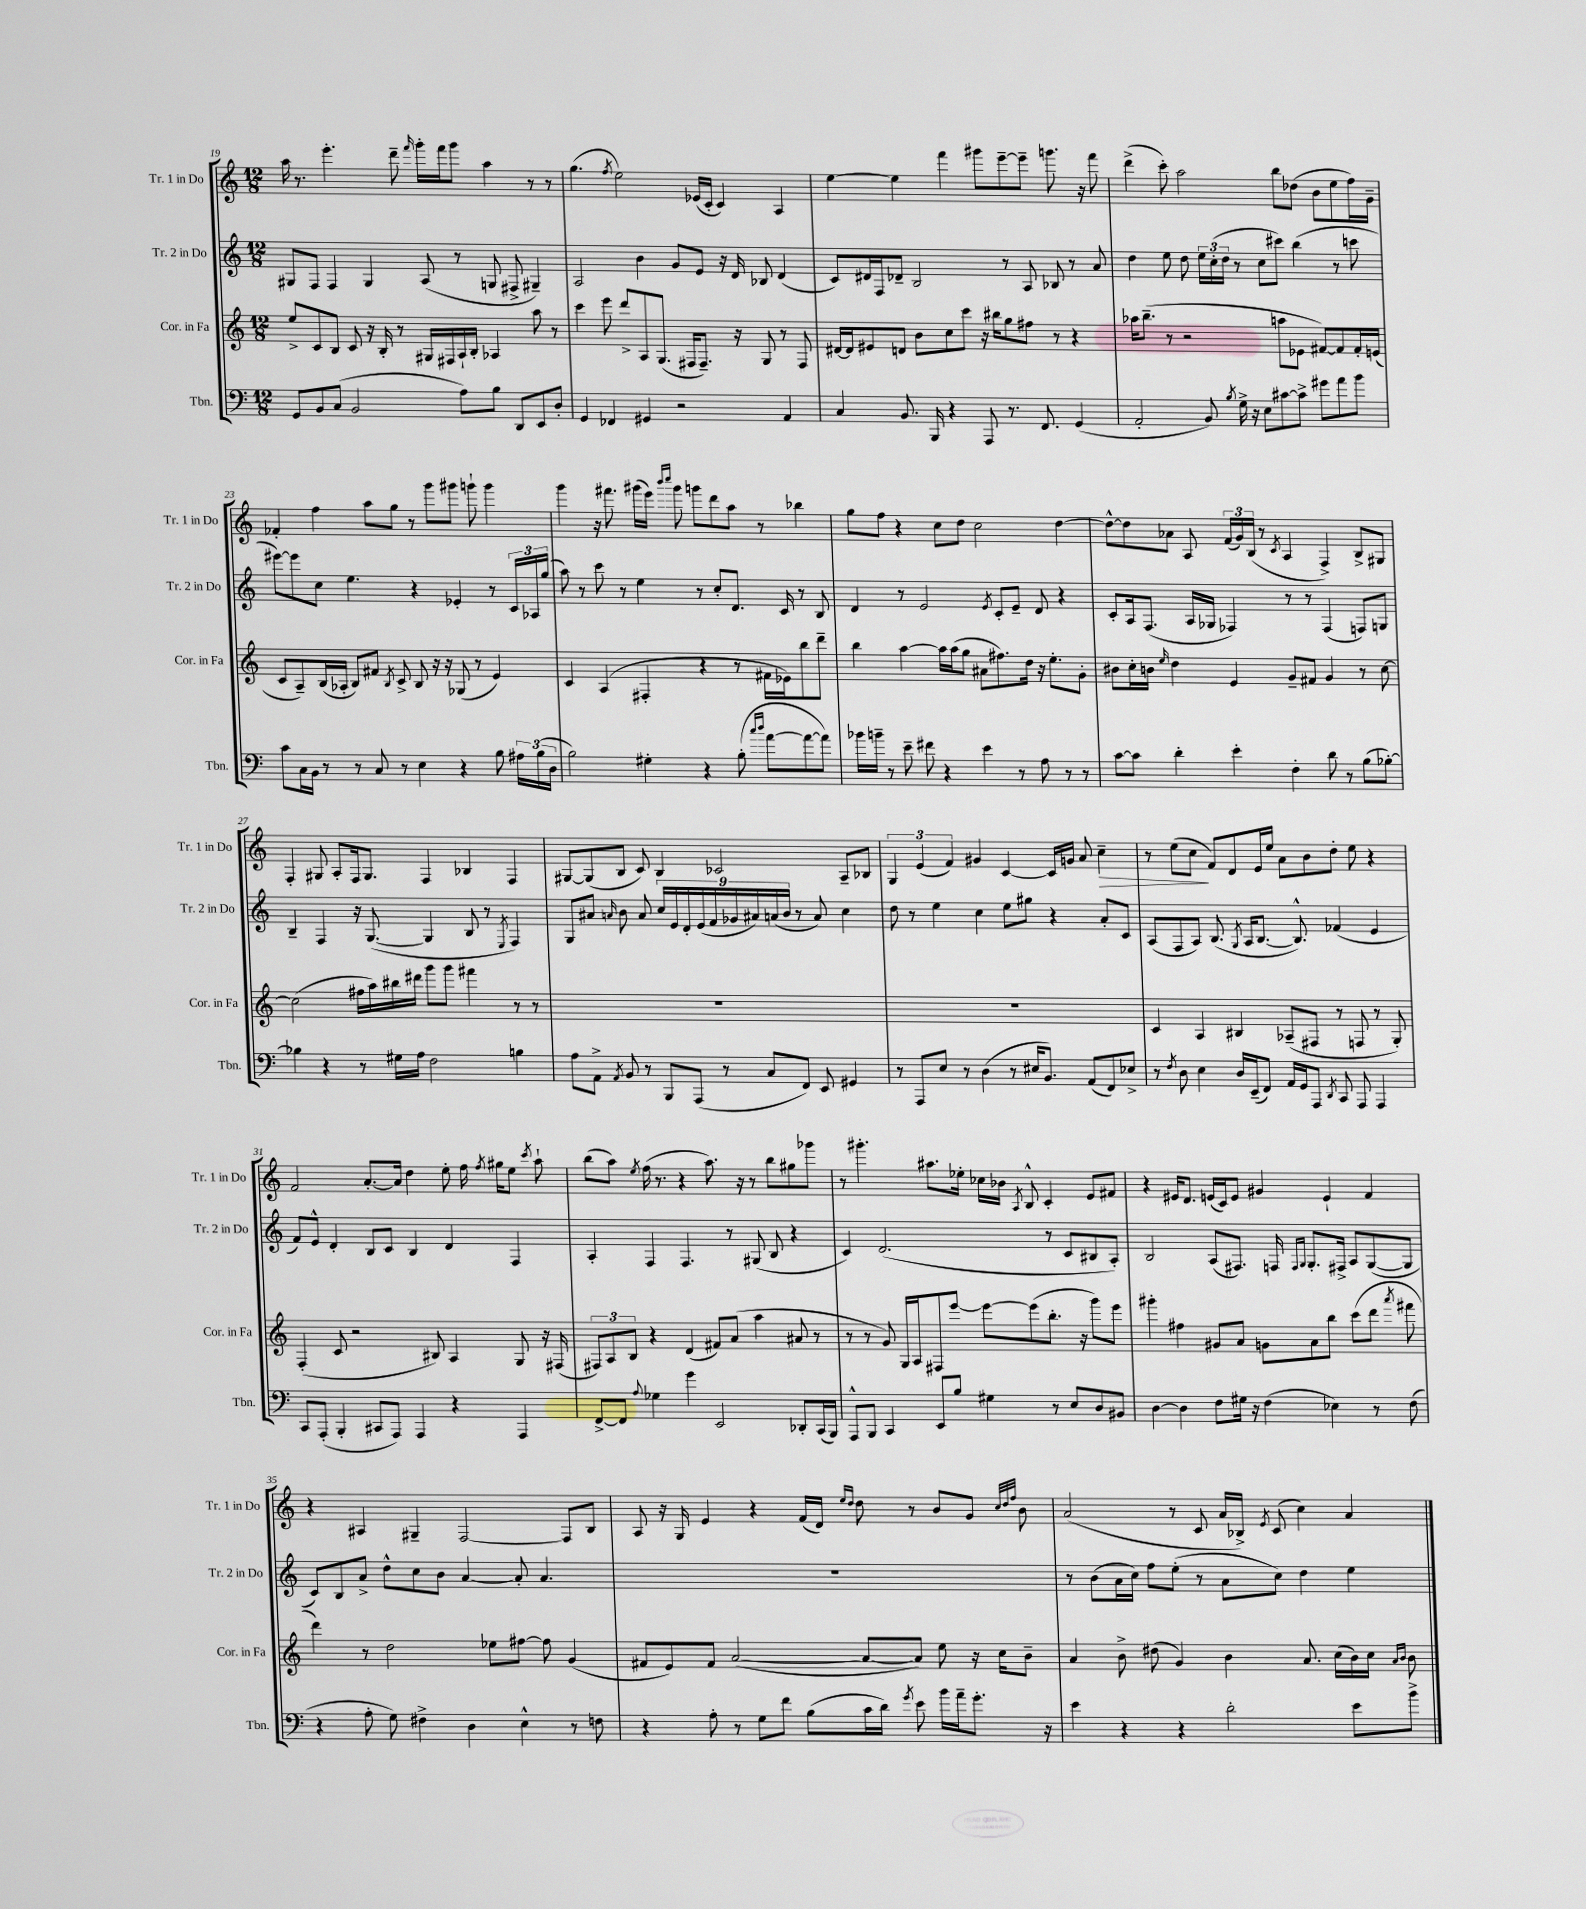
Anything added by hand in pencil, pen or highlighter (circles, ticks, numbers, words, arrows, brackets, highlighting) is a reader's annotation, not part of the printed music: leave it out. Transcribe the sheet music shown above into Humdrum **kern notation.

**kern	**kern	**kern	**kern
*staff4	*staff3	*staff2	*staff1
*clefF4	*clefG2	*clefG2	*clefG2
*k[]	*k[]	*k[]	*k[]
*M12/8	*M12/8	*M12/8	*M12/8
8GG	8ee^	8G#	16aa
.	.	.	8.r
8BB	8c	8F	.
(8C	8B	4F	4.eee'
2BB	8c	.	.
.	16r	4G#	.
.	16B'	.	.
.	8r	.	8ddd~
.	.	.	16qqfff
.	16G#	(8A	16ggg'
.	16F#	.	16fff
8A)	16A`	8r	8ggg
.	16B'	.	.
8B	4A-	8G	4aa
8DD	.	8F#^	.
8EE	8aa	4G#~)	8r
8D'	8r	.	8r
=	=	=	=
4GG	4ccc	2A	(4.gg
4FF-	8eee	.	.
.	.	.	8qff
.	8ddd^	.	2ee)
4GG#	8A	4b	.
.	(8.G	.	.
2r	.	8g	.
.	16F#	.	.
.	8.F#~)	8e	(16e-
.	.	.	16c'
.	.	16r	4c)
.	16r	16d	.
.	8G	8B-	.
4AA	8r	(4d	4A
.	8F#	.	.
=	=	=	=
4C	[16d#	8c)	[4ee
.	16d#]	.	.
.	8e#	16d#	.
.	.	16F	.
8.BB	8d	8d-~	4ee]
.	8b	2B	.
16BBB	.	.	.
4r	8cc	.	4fff
.	8ccc	.	.
8AAA	16r	.	8ggg#
.	16bb#	.	.
8.r	8gg	8r	[8eee~
.	8ff#	8A	8eee~]
8.FF	.	.	.
.	8r	8B-	8.ggg
(4GG	4r	8r	.
.	.	.	16r
.	.	8a	8fff
=	=	=	=
2AA'	16aa-	4dd	(4ddd^
.	(8.bb~	.	.
.	8r	8ee	8ccc')
.	2r	8dd	2aa
8BB)	.	24ee	.
.	.	(24cc'	.
.	.	24dd	.
8qB	.	.	.
16G^	.	8r	.
16r	.	.	.
8E	.	8cc	.
[8c#	8aa	8ccc#)	8bb
8c#^]	8e-	(4bb	(8dd-
8g#	[8f#)	.	8b
8a	8f#]	8r	8ee
8b	16f#'	8ccc	16ff)
.	(16e	.	16g~
=	=	=	=
8c	8c	[8eee#)	4f-'
16C	8A~)	8eee#]	.
16BB	.	.	.
8r	(16B	8cc	4ff
.	16A-'	.	.
8r	8B)	4.ee	.
8C	8f#	.	8aa
.	8qB	.	.
8r	8c^	.	8gg
4E	8B	4r	8r
.	16r	.	8ggg
.	16r	.	.
4r	(8G-	4e-'	8ggg#
.	8r	.	8ggg`
8B	4e)	8r	4ggg
24A#	.	24c	.
(24B	.	24A-	.
24D	.	(24gg	.
=	=	=	=
2B)	4c	8aa)	4ggg
.	.	8r	.
.	(4A	8ccc	16r
.	.	.	8.fff#
.	.	8r	.
4G#'	4F#'	4ee	(16ggg#
.	.	.	16eee)
.	.	.	16qqbbb
.	.	.	16qqcccc
.	.	.	8ggg#
4r	4r	8r	8ggg
.	.	8cc'	8ddd
(8B'	8r	8.d	8aa
16qqcc	.	.	.
16qqdd	.	.	.
[8a	16f#	.	8r
.	16e-)	16c	.
8a_	8bb	8r	4bb-
8a])	8ddd~	8B	.
=	=	=	=
16b-	4bb	4d	8gg
16b~	.	.	.
8r	.	.	8ff
8e~	[4aa	8r	4r
8f#	.	2e	.
4r	16aa]	.	8cc
.	(16aa	.	.
.	8gg	.	8dd
4e	8a#	.	2cc
.	.	8qe	.
.	8.ff#)	8c'	.
8r	.	8e~	.
.	16dd	.	.
8A	16r	8d	.
.	8.ee'	.	.
8r	.	4r	[4dd
8r	8g'	.	.
=	=	=	=
[8c	8b#	8c'	8dd^^_
8c]	16cc'	16A	8dd]
.	16b	(8.F	.
.	16qqee	.	.
4d'	4dd	.	8a-
.	.	16A	8A
.	.	16G-	.
4e'	4e	4F-)	(24f
.	.	.	24g)
.	.	.	(24B
.	.	.	8r
.	.	.	8qc
4F'	8g~	8r	4A
.	8f#	8r	.
8d	4g	(4F-	4F^)
8r	.	.	.
(8B	8r	8F)	8B^
[8B-')	[8cc	8G	8G#
=	=	=	=
4B-]	(2cc]	4B~	4F'
4r	.	4F	8G#
.	.	.	8A'
8r	16ff#	16r	16F
.	16aa)	([8.G	8.G#
16G#	16bb#	.	.
16A	16ddd#	.	.
2F	8ggg	4G]	4F
.	8ggg	.	.
.	4fff#	8B	4B-
.	.	8r	.
.	.	8qE	.
4B	8r	4F)	4F
.	8r	.	.
=	=	=	=
8A	1.r	8G	[8G#
8AA^	.	8a#	(8G#]
8qAA	.	16qqa	.
8BB	.	8b	8B
8r	.	8a	8c)
8BBB	.	18cc	4B
.	.	18e	.
.	.	18d'	.
(8AAA	.	.	.
.	.	(18e	.
.	.	18f	.
8r	.	.	2c-
.	.	18g-	.
.	.	18a#)	.
8C	.	.	.
.	.	(18a	.
.	.	18b	.
8FF)	.	8r	.
8EE	.	8a)	.
4GG#	.	4cc	8A~
.	.	.	8B-
=	=	=	=
8r	1.r	8dd	6G
8AAA	.	8r	.
.	.	.	(6e
8E	.	4ee	.
.	.	.	6f)
8r	.	.	.
(4D	.	4cc	4g#
8r	.	8ee	[4c
16E#	.	8gg#	.
8.BB)	.	.	.
.	.	4r	16c]
.	.	.	16g
(8AA	.	.	8a
8FF)	.	8a'	4cc~
8E-^	.	8c	.
=	=	=	=
8r	4c	(8A	8r
8qF	.	.	.
8D	.	8F	(8ee
4E	4A	8A)	8cc
.	.	(8.B	8f)
16D	4B#	.	8d
.	.	8qG	.
(16EE~	.	16A	.
8FF)	.	[8.B	16e
.	.	.	16ee
16AA	(8A-~	.	8a
16GG	.	8.B^^])	.
8AAA	8F#	.	8b
8qDD	.	.	.
8CC	8r	(4f-	8dd'
8AAA	8F	.	8ee
4AAA	8r	4e	4r
.	8G')	.	.
=	=	=	=
8CC	(4F'	8f)	2f
(8AAA'	.	8e^^	.
4BBB'	8c	4d'	.
.	2r	.	.
8CC#	.	8B	[8.a'
8AAA)	.	8c	.
.	.	.	16a]
4AAA	.	4B	4dd
.	8B#)	.	.
4r	4A	4d	8ee'
.	.	.	16ff
.	.	.	8qff
.	.	.	16gg#
4AAA	8G	4F	8ee
.	.	.	8qccc
.	16r	.	8aa`
.	(16F#	.	.
=	=	=	=
[8FF^	12F#)	4A'	(8bb
.	12A	.	.
8FF]	.	.	8aa)
.	12B	.	.
8qqA	.	.	8qee
4G-	4r	4F	(16ff
.	.	.	8.r
4g	(4d	4.F	4r
2EE	8f#)	.	8.aa)
.	(8a	8r	.
.	.	.	16r
.	4aa	(8G#	8r
.	.	8B	8bb
8DD-'	8a#	4r	8gg#
(16CC	8r	.	8ggg-
16BBB)	.	.	.
=	=	=	=
8AAA^^	8r	4c)	8r
8BBB	8r	.	4.ggg#'
4CC	8g)	(2.d	.
.	16G	.	.
.	16A	.	.
8EE	8F#	.	8.aa#
8B	[8eee	.	.
.	.	.	16ee-'
4G#	8eee_	.	16cc-
.	.	.	16b-
.	.	.	8qA
.	(8eee]	.	8B^^
8r	8.bb'	8r	4c'
8E	.	8c	.
.	16r	.	.
8D	8ggg)	8B#	8e
8BB#	8eee	8A')	8f#
=	=	=	=
[4D	4ggg#'	2B	4r
4D]	4ff#	.	16e#
.	.	.	8.d
8F	8g#	(8A	(16e
.	.	.	16c)
16G#	8a	8.F#)	8e
16r	.	.	.
(4F	8g	.	4g#
.	.	16F	.
.	.	16qqF	.
.	.	16qqG	.
.	8a	8.G'	.
4E-)	8bb	.	4e`
.	.	16F#^	.
.	(8ccc	8A	.
8r	8ddd	([8G	4f
.	8qaaa	.	.
(8F	8fff#	8G]	.
=	=	=	=
4r	4ddd)	8c)	4r
.	.	8B	.
8A'	8r	8a^	4A#
8G)	2dd	8dd^^	.
4F#^	.	8cc	4G#~
.	.	8b	.
4D	.	[4a	[2F
.	8ee-	.	.
4E^^	[8ff#	8a']	.
.	8ff#]	4.a	.
8r	(4g	.	8F]
8F	.	.	8B
=	=	=	=
4r	8f#	1.r	8A
.	8e)	.	16r
.	.	.	16G
8A'	8f#	.	4e
8r	([2a	.	.
8G	.	.	4r
8f	.	.	.
(8B	.	.	(16f
.	.	.	16d)
.	.	.	16qqee
.	.	.	16qqdd
16c	8a_	.	8dd
16d)	.	.	.
8qg	.	.	.
8e	8a])	.	8r
16b	8ee	.	8b
16a~	.	.	.
8.g'	16r	.	8g
.	16cc	.	.
.	.	.	32qqcc
.	.	.	32qqdd
.	.	.	32qqff
.	8b~	.	8b
16r	.	.	.
=	=	=	=
4e	4a	8r	(2a
.	.	(8b	.
4r	8b^	16a	.
.	.	16cc)	.
.	(8dd#	8ff	.
4r	4g)	(8ee'	8r
.	.	8r	8c
2d'	4b	8a	16a
.	.	.	16B-^)
.	.	.	8qe
.	.	8cc)	(8c
.	8.a	4dd	4cc)
.	(16cc	.	.
8e	16b)	4ee	4a
.	16cc	.	.
.	16qqa	.	.
.	16qqb	.	.
8b^	8b	.	.
==	==	==	==
*-	*-	*-	*-
